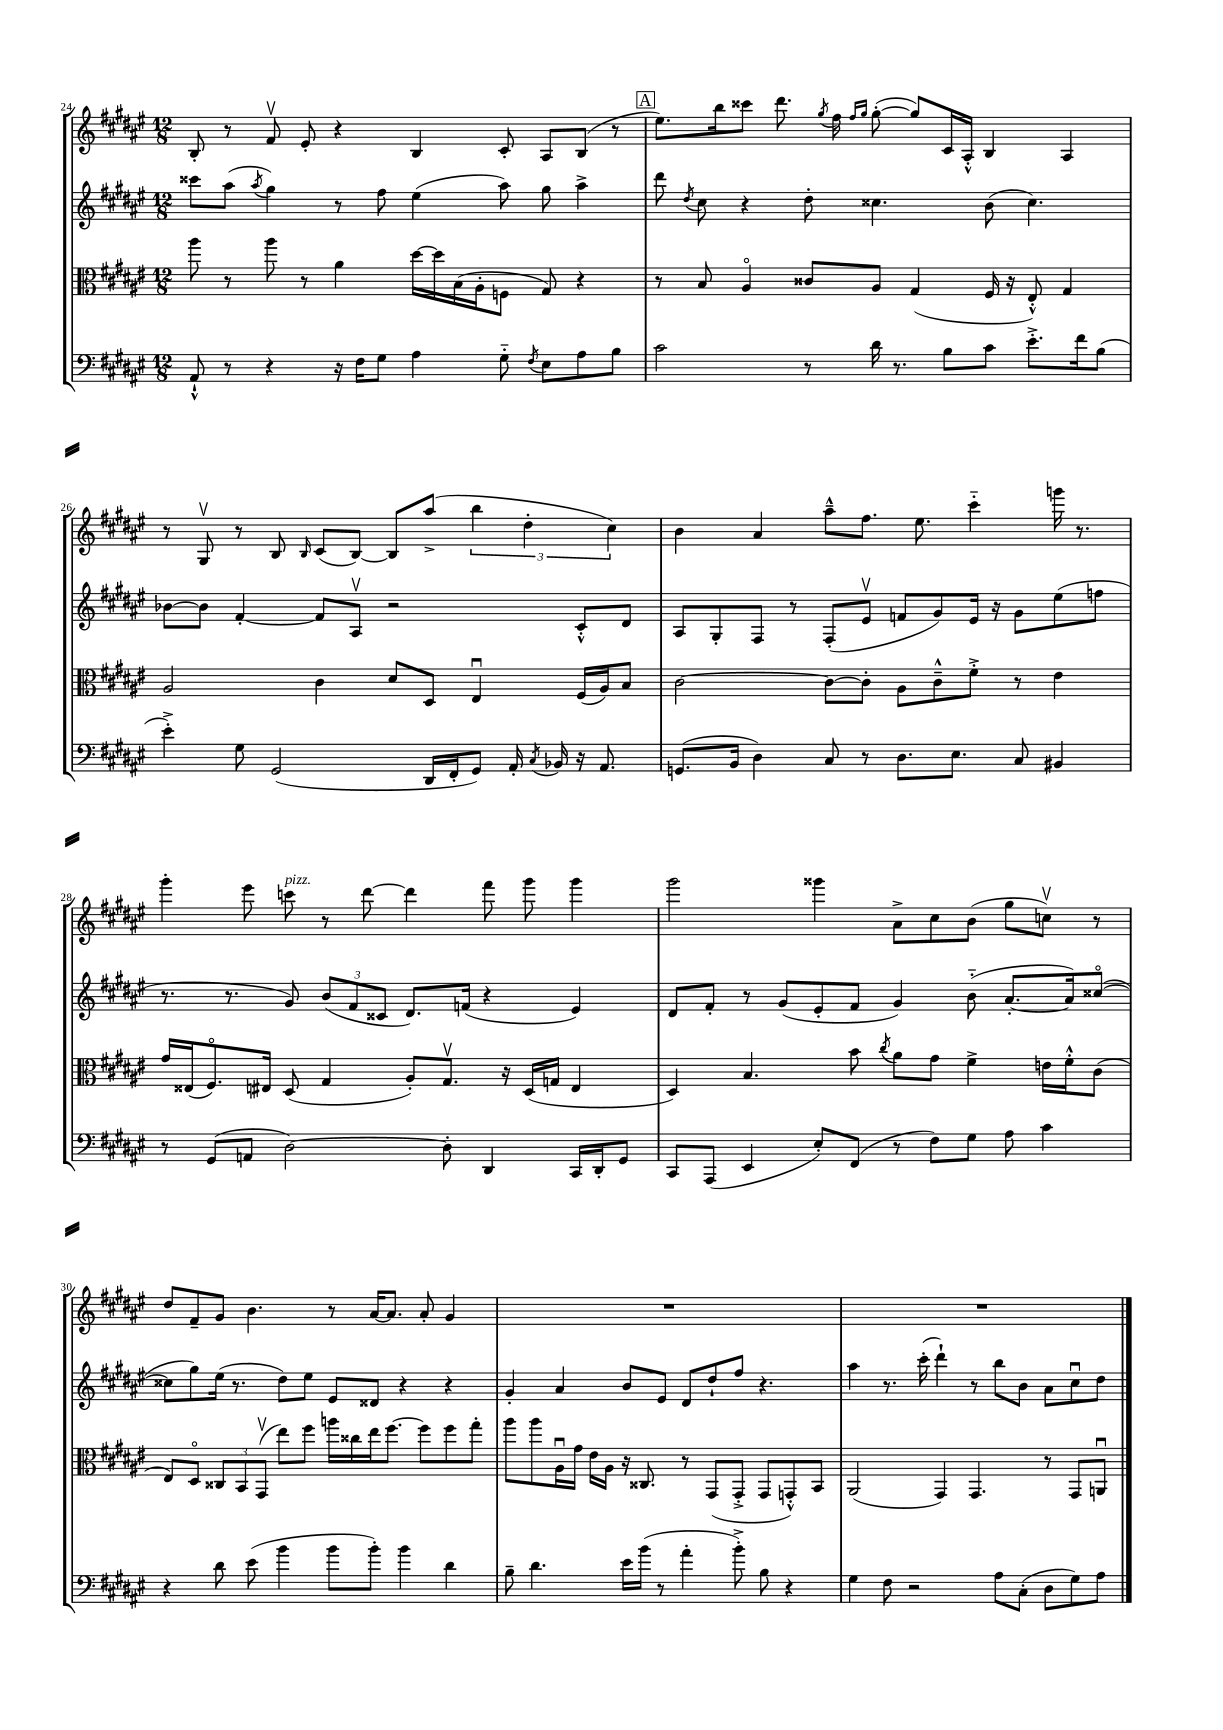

**kern	**kern	**kern	**kern
*staff4	*staff3	*staff2	*staff1
*clefF4	*clefC3	*clefG2	*clefG2
*k[f#c#g#d#a#e#]	*k[f#c#g#d#a#e#]	*k[f#c#g#d#a#e#]	*k[f#c#g#d#a#e#]
*M12/8	*M12/8	*M12/8	*M12/8
8AA#`^^	8aa#	8ccc##	8B'
8r	8r	(8aa#	8r
.	.	8qaa#	.
4r	8aa#	4gg#)	8f#v
.	8r	.	8e#'
16r	4a#	8r	4r
16F#	.	.	.
8G#	.	8ff#	.
4A#	[16dd#	(4ee#	4B
.	16dd#]	.	.
.	(16B	.	.
.	16A#'	.	.
8G#'~	8F	8aa#)	8c#'
8qF#	.	.	.
8E#	8G#)	8gg#	8A#
8A#	4r	4aa#^	(8B
8B	.	.	8r
=	=	=	=
2c#	8r	8ddd#	8.ee#)
.	.	8qdd#	.
.	8B	8cc#	.
.	.	.	16bb
.	4A#o	4r	8ccc##
.	.	.	8.ddd#
8r	8c##	8dd#'	.
.	.	.	8qgg#
.	.	.	16ff#
.	.	.	16qqff#
.	.	.	16qqgg#
16d#	8A#	4.cc##	([8gg#'
8.r	.	.	.
.	(4G#	.	8gg#])
8B	.	.	16c#
.	.	.	16A#'^^
8c#	16F#	(8b	4B
.	16r	.	.
8.e#'^	8E#'^^)	4.cc##)	.
.	4G#	.	4A#
16f#	.	.	.
(8B	.	.	.
=	=	=	=
4e#'^)	2A#	[8b-	8r
.	.	8b-]	8G#v
8G#	.	[4f#'	8r
(2GG#	.	.	8B
.	.	.	16qqB
.	4c#	8f#]	(8c#
.	.	8A#v	[8B)
.	8d#	2r	8B]
16DD#	8D#	.	(8aa#^
16FF#'	.	.	.
8GG#)	4E#u	.	6bb
16AA#'	.	.	.
.	.	.	6dd#'
8qC#	.	.	.
16BB-	.	.	.
16r	(16F#	8c#'^^	.
8.AA#	16A#)	.	.
.	.	.	6cc#)
.	8B	8d#	.
=	=	=	=
(8.GG	[2c#	8A#	4b
.	.	8G#'	.
16BB	.	.	.
4D#)	.	8F#	4a#
.	.	8r	.
8C#	8c#_	(8F#'	8aa#~^^
8r	8c#']	8e#v	8.ff#
8.D#	8A#	8f	.
.	.	.	8.ee#
.	8c#~^^	8g#)	.
8.E#	.	.	.
.	8f#'^	16e#	4ccc#'~
.	.	16r	.
8C#	8r	8g#	.
4BB#	4e#	(8ee#	16ggg
.	.	.	8.r
.	.	8ff	.
=	=	=	=
8r	16g#	8.r	4ggg#'
.	(16E##	.	.
(8GG#	8.F#o)	.	.
.	.	8.r	.
8AA	.	.	8eee#
.	16E#	.	.
[2D#)	(8D#	8g#)	8ccc
.	4G#	(12b	8r
.	.	12f#	.
.	.	.	[8ddd#
.	.	12c##	.
.	8A#')	8.d#)	4ddd#]
8D#']	8.G#v	.	.
.	.	(16f	.
4DD#	.	4r	8fff#
.	16r	.	.
.	(16D#	.	8ggg#
.	16G	.	.
16CC#	4E#	4e#)	4ggg#
16DD#'	.	.	.
8GG#	.	.	.
=	=	=	=
8CC#	4D#)	8d#	2ggg#
(8AAA#	.	8f#'	.
4EE#	4.B	8r	.
.	.	(8g#	.
8E#')	.	8e#'	4ggg##
(8FF#	8b	8f#	.
.	8qcc#	.	.
8r	8a#	4g#)	8a#^
8F#)	8g#	.	8cc#
8G#	4f#^	(8b'~	(8b
8A#	.	[8.a#'	8gg#
4c#	16e	.	8ccv)
.	16f#'^^	16a#])	.
.	(8c#	([8cc##o	8r
=	=	=	=
4r	8E#)	8cc##]	8dd#
.	8D#o	8gg#)	8f#~
8d#	12C##	(16ee#	8g#
.	.	8.r	.
.	12BB	.	.
(8e#	.	.	4.b
.	(12GG#v	.	.
4b	8ee#)	8dd#)	.
.	8ff#	8ee#	.
8b	16aa	8e#	8r
.	16cc##	.	.
8b')	16ee#	8d##	[16a#
.	[8.ff#	.	8.a#]
4b	.	4r	.
.	8ff#]	.	8a#'
4d#	8ff#	4r	4g#
.	8gg#'	.	.
=	=	=	=
8B~	8aa#	4g#'	1.r
4.d#	8aa#	.	.
.	16A#u	4a#	.
.	16g#	.	.
.	16e#	.	.
.	16A#	.	.
16e#	16r	8b	.
(16b	8.C##	.	.
8r	.	8e#	.
4a#'	8r	8d#	.
.	(8GG#	8dd#`	.
8b'^)	8GG#'^	8ff#	.
8B	8GG#	4.r	.
4r	8GG'^^)	.	.
.	8BB	.	.
=	=	=	=
4G#	(2AA#	4aa#	1.r
8F#	.	8.r	.
2r	.	.	.
.	.	(16ccc#'	.
.	4GG#)	4ddd#`)	.
.	4.GG#	8r	.
8A#	.	8bb	.
(8C#'	.	8b	.
8D#	8r	8a#	.
8G#)	8GG#	8cc#u	.
8A#	8AAu	8dd#	.
==	==	==	==
*-	*-	*-	*-
